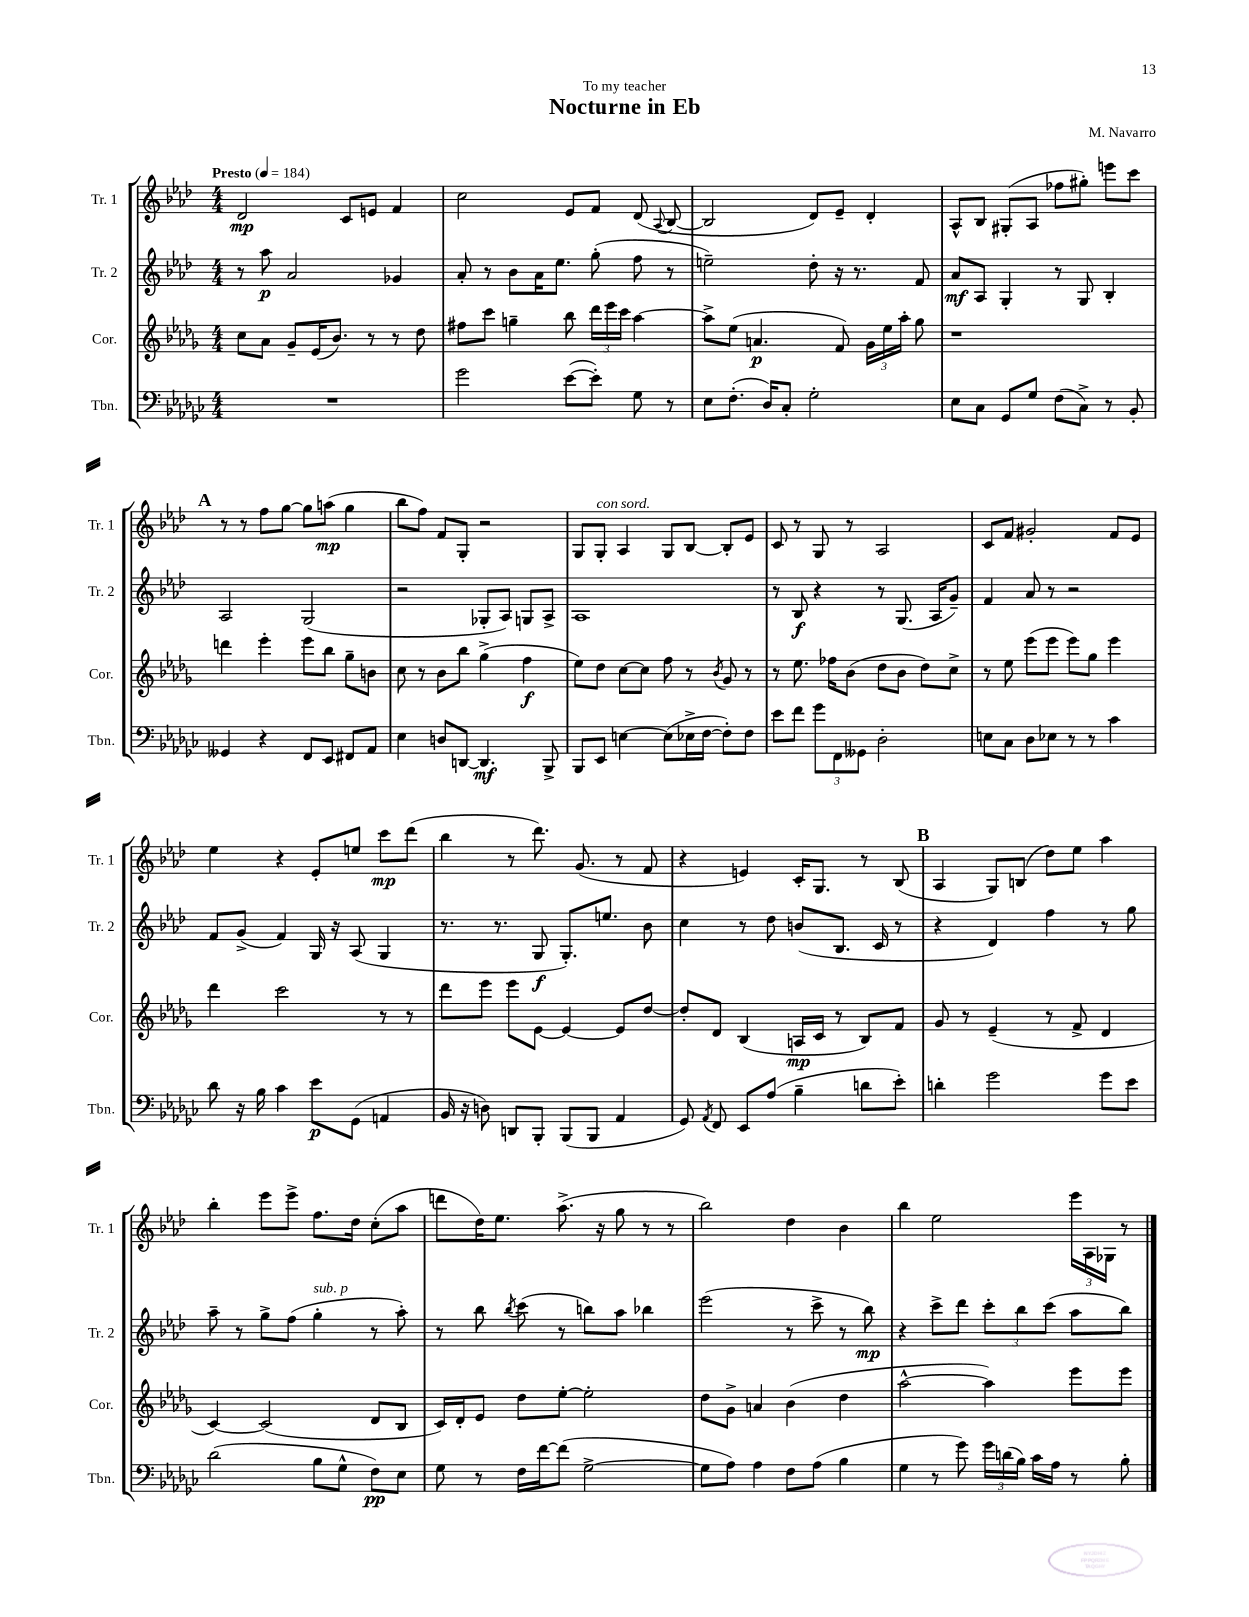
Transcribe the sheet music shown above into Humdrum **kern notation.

**kern	**dynam	**kern	**dynam	**kern	**dynam	**kern	**dynam
*part4	*part4	*part3	*part3	*part2	*part2	*part1	*part1
*staff4	*staff4	*staff3	*staff3	*staff2	*staff2	*staff1	*staff1
*I"Tbn.	*	*I"Cor.	*	*I"Tr. 2	*	*I"Tr. 1	*
*I'Tbn.	*	*I'Cor.	*	*I'Tr. 2	*	*I'Tr. 1	*
*clefF4	*	*clefG2	*	*clefG2	*	*clefG2	*
*k[b-e-a-d-g-c-]	*	*k[b-e-a-d-g-]	*	*k[b-e-a-d-]	*	*k[b-e-a-d-]	*
*M4/4	*	*M4/4	*	*M4/4	*	*M4/4	*
*MM184	*	*MM184	*	*MM184	*	*MM184	*
=1	=1	=1	=1	=1	=1	=1	=1
!	!	!	!	!	!	!LO:TX:a:B:t=Presto	!
1r	.	8cc\L	.	8r	.	2d-/	mp
.	.	8a-\J	.	8aa-\	p	.	.
.	.	8g-~/L	.	2a-/	.	.	.
.	.	(16e-/K	.	.	.	.	.
.	.	8.b-/J)	.	.	.	.	.
.	.	.	.	.	.	8c/L	.
.	.	8r	.	.	.	8en/J	.
.	.	8r	.	4g-X/	.	4f/	.
.	.	8dd-\	.	.	.	.	.
=2	=2	=2	=2	=2	=2	=2	=2
2g-\	.	8ff#X\L	.	8a-'/	.	2cc\	.
.	.	8ccc\J	.	8r	.	.	.
.	.	4ggn~\	.	8b-\L	.	.	.
.	.	.	.	16a-\K	.	.	.
.	.	.	.	8.ee-\J	.	.	.
([8e-\L	.	8bb-\	.	.	.	8e-/L	.
8e-'\J])	.	24ddd-\LL	.	(8gg'\	.	8f/J	.
.	.	24eee-\	.	.	.	.	.
.	.	24ccc\JJ	.	.	.	.	.
8G-\	.	[4aa-\	.	8ff\	.	(8d-/	.
.	.	.	.	.	.	8qqA-/	.
8r	.	.	.	8r	.	[8B-/	.
=3	=3	=3	=3	=3	=3	=3	=3
8E-\L	.	8aa-^\L]	.	2een~\)	.	2B-/]	.
(8.F'\J	.	(8ee-\J	.	.	.	.	.
.	.	4.an/	p	.	.	.	.
16D-/KL)	.	.	.	.	.	.	.
8C-'/J	.	.	.	.	.	.	.
2G-'\	.	.	.	8dd-'\	.	8d-/L)	.
.	.	8f/)	.	16r	.	8e-~/J	.
.	.	.	.	8.r	.	.	.
.	.	24g-\LL	.	.	.	4d-'/	.
.	.	24ee-\	.	.	.	.	.
.	.	24aa-'\JJ	.	.	.	.	.
.	.	8gg-\	.	8f/	.	.	.
=4	=4	=4	=4	=4	=4	=4	=4
8E-\L	.	1r	.	8a-/L	mf	8A-^^/L	.
8C-\J	.	.	.	8A-/J	.	8B-/J	.
8GG-/L	.	.	.	4G'/	.	(8G#X'/L	.
8G-/J	.	.	.	.	.	8A-/J	.
(8F\L	.	.	.	8r	.	8ff-X\L	.
8C-^\J)	.	.	.	8G/	.	8gg#X'\J)	.
8r	.	.	.	4B-'/	.	8eeen\L	.
8BB-'/	.	.	.	.	.	8ccc\J	.
!!LO:LB:g=z
!!LO:REH:place=s1:t=A
=5	=5	=5	=5	=5	=5	=5	=5
4GG--X/	.	4dddn\	.	2A-/	.	8r	.
.	.	.	.	.	.	8r	.
4r	.	4eee-'\	.	.	.	8ff\L	.
.	.	.	.	.	.	[8gg\J	.
8FF/L	.	8eee-\L	.	(2G/	.	8gg\L]	.
8EE-/J	.	8bb-\J	.	.	.	(8aan\J	mp
8FF#X/L	.	8gg-~\L	.	.	.	4gg\	.
8AA-/J	.	8bn\J	.	.	.	.	.
=6	=6	=6	=6	=6	=6	=6	=6
4E-\	.	8cc\	.	2r	.	8bb-\L	.
.	.	8r	.	.	.	8ff\J)	.
8Dn/L	.	8b-\L	.	.	.	8f/L	.
[8DDn/J	.	8bb-\J	.	.	.	8G'/J	.
4.DD/]	mf	(4gg-^\	.	8G-X'/L	.	2r	.
.	.	.	.	8A-/J)	.	.	.
.	.	4ff\	f	8Gn/L	.	.	.
8BBB-^/	.	.	.	8A-^/J	.	.	.
=7	=7	=7	=7	=7	=7	=7	=7
8BBB-/L	.	8ee-\L)	.	1A-	.	8G/L	.
!	!	!	!	!	!	!LO:TX:a:i:t=con sord.	!
8EE-/J	.	8dd-\J	.	.	.	8G'/J	.
[4En\	.	[8cc\L	.	.	.	4A-/	.
.	.	8cc\J]	.	.	.	.	.
(8E\L]	.	8ff\	.	.	.	8G/L	.
16E-X^\L	.	8r	.	.	.	[8B-/J	.
[16F\JJ	.	.	.	.	.	.	.
.	.	8qb-/	.	.	.	.	.
8F'\L])	.	8g-/	.	.	.	8B-'/L]	.
8F\J	.	8r	.	.	.	8e-/J	.
=8	=8	=8	=8	=8	=8	=8	=8
8e-\L	.	8r	.	8r	.	8c/	.
8f\J	.	8.ee-\	.	8B-/	f	8r	.
12g-\L	.	.	.	4r	.	8G/	.
.	.	16ff-X\KL	.	.	.	.	.
12FF\	.	.	.	.	.	.	.
.	.	(8b-\J	.	.	.	8r	.
12GG--X\J	.	.	.	.	.	.	.
2D-'\	.	8dd-\L	.	8r	.	2A-/	.
.	.	8b-\J	.	(8.G/	.	.	.
.	.	8dd-\L)	.	.	.	.	.
.	.	.	.	16A-/KL	.	.	.
.	.	8cc^\J	.	8g~/J)	.	.	.
=9	=9	=9	=9	=9	=9	=9	=9
8En\L	.	8r	.	4f/	.	8c/L	.
8C-\J	.	8ee-\	.	.	.	8f/J	.
8D-\L	.	(8eee-\L	.	8a-/	.	2g#X'/	.
8E-X\J	.	8eee-\J	.	8r	.	.	.
8r	.	8eee-\L)	.	2r	.	.	.
8r	.	8gg-\J	.	.	.	.	.
4c-\	.	4eee-\	.	.	.	8f/L	.
.	.	.	.	.	.	8e-/J	.
!!LO:LB:g=z
=10	=10	=10	=10	=10	=10	=10	=10
8d-\	.	4ddd-\	.	8f/L	.	4ee-\	.
16r	.	.	.	(8g^/J	.	.	.
16B-\	.	.	.	.	.	.	.
4c-\	.	2ccc\	.	4f/)	.	4r	.
8e-\L	p	.	.	16G/	.	8e-'/L	.
.	.	.	.	16r	.	.	.
(8GG-\J	.	.	.	(8A-/	.	8een/J	.
4AAn/	.	8r	.	4G/	.	8ccc\L	mp
.	.	8r	.	.	.	(8ddd-\J	.
=11	=11	=11	=11	=11	=11	=11	=11
16BB-/	.	8ddd-\L	.	8.r	.	4bb-\	.
16r	.	.	.	.	.	.	.
8Dn\)	.	8eee-\J	.	.	.	.	.
.	.	.	.	8.r	.	.	.
8DDn/L	.	8eee-\L	.	.	.	8r	.
8BBB-'/J	.	[8e-\J	.	8G/	f	8.ddd-\)	.
(8BBB-/L	.	4e-/_	.	8.G'/L)	.	.	.
.	.	.	.	.	.	(8.g/	.
8BBB-/J	.	.	.	.	.	.	.
.	.	.	.	8.een/J	.	.	.
4AA-/	.	8e-/L]	.	.	.	8r	.
.	.	[8dd-/J	.	8b-\	.	8f/	.
=12	=12	=12	=12	=12	=12	=12	=12
8GG-/)	.	8dd-'/L]	.	4cc\	.	4r	.
8qAA-/	.	.	.	.	.	.	.
8FF/	.	8d-/J	.	.	.	.	.
8EE-/L	.	(4B-/	.	8r	.	4en/)	.
(8A-/J	.	.	.	8dd-\	.	.	.
4B-~\	.	16An/LL	mp	(8bn/L	.	16c'/KL	.
.	.	16c/JJ	.	.	.	8.G/J	.
.	.	8r	.	8.B-/J	.	.	.
8dn\L	.	8B-/L)	.	.	.	8r	.
.	.	.	.	16c/	.	.	.
8e-'\J)	.	8f/J	.	8r	.	(8B-/	.
!!LO:REH:place=s1:t=B
=13	=13	=13	=13	=13	=13	=13	=13
4dn'\	.	8g-/	.	4r	.	4A-/	.
.	.	8r	.	.	.	.	.
2g-\	.	(4e-~/	.	4d-/)	.	8G/L)	.
.	.	.	.	.	.	(8Bn/J	.
.	.	8r	.	4ff\	.	8dd-\L)	.
.	.	8f^/	.	.	.	8ee-\J	.
8g-\L	.	4d-/	.	8r	.	4aa-\	.
8e-\J	.	.	.	8gg\	.	.	.
!!LO:LB:g=z
=14	=14	=14	=14	=14	=14	=14	=14
(2d-\	.	[4c/)	.	8aa-~\	.	4bb-'\	.
.	.	.	.	8r	.	.	.
.	.	(2c/]	.	8gg^\L	.	8eee-\L	.
.	.	.	.	(8ff\J	.	8eee-^\J	.
!	!	!	!	!LO:TX:a:i:t=sub. p	!	!	!
8B-\L	.	.	.	4gg'\	.	8.ff\L	.
8G-^^\J	.	.	.	.	.	.	.
.	.	.	.	.	.	16dd-\Jk	.
8F\L)	pp	8d-/L	.	8r	.	(8cc'\L	.
8E-\J	.	8B-/J	.	8aa-'\)	.	8aa-\J	.
=15	=15	=15	=15	=15	=15	=15	=15
8G-\	.	16c/LL)	.	8r	.	8dddn\L	.
.	.	16d-'/J	.	.	.	.	.
8r	.	8e-/J	.	8bb-\	.	16dd-\K)	.
.	.	.	.	.	.	8.ee-\J	.
.	.	.	.	8qbb-/	.	.	.
16F\LL	.	8dd-\L	.	(8ccc\	.	.	.
[16f\J	.	.	.	.	.	.	.
(8f\J]	.	[8ee-'\J	.	8r	.	(8.aa-^\	.
[2G-^\	.	2ee-'\]	.	8bbn\L)	.	.	.
.	.	.	.	.	.	16r	.
.	.	.	.	8aa-\J	.	8gg\	.
.	.	.	.	4bb-X\	.	8r	.
.	.	.	.	.	.	8r	.
=16	=16	=16	=16	=16	=16	=16	=16
8G-\L]	.	8dd-\L	.	(2eee-\	.	2bb-\)	.
8A-\J)	.	8g-^\J	.	.	.	.	.
4A-\	.	4an/	.	.	.	.	.
8F\L	.	(4b-\	.	8r	.	4dd-\	.
(8A-\J	.	.	.	8ccc^\	.	.	.
4B-\	.	4dd-\	.	8r	.	4b-\	.
.	.	.	.	8bb-\)	mp	.	.
=17	=17	=17	=17	=17	=17	=17	=17
4G-\	.	[2aa-^^\	.	4r	.	4bb-\	.
8r	.	.	.	8ccc^\L	.	2ee-\	.
8g-\)	.	.	.	8ddd-\J	.	.	.
24g-\LL	.	4aa-\])	.	12ccc'\L	.	.	.
(24dn\	.	.	.	.	.	.	.
24B-\JJ)	.	.	.	12bb-\	.	.	.
16c-\LL	.	.	.	.	.	.	.
.	.	.	.	(12ccc\J	.	.	.
16A-\JJ	.	.	.	.	.	.	.
8r	.	8eee-\L	.	8aa-\L	.	24eee-\LL	.
.	.	.	.	.	.	24A-\	.
.	.	.	.	.	.	24G-X\JJ	.
8B-'\	.	8eee-\J	.	8bb-\J)	.	8r	.
==	==	==	==	==	==	==	==
*-	*-	*-	*-	*-	*-	*-	*-
